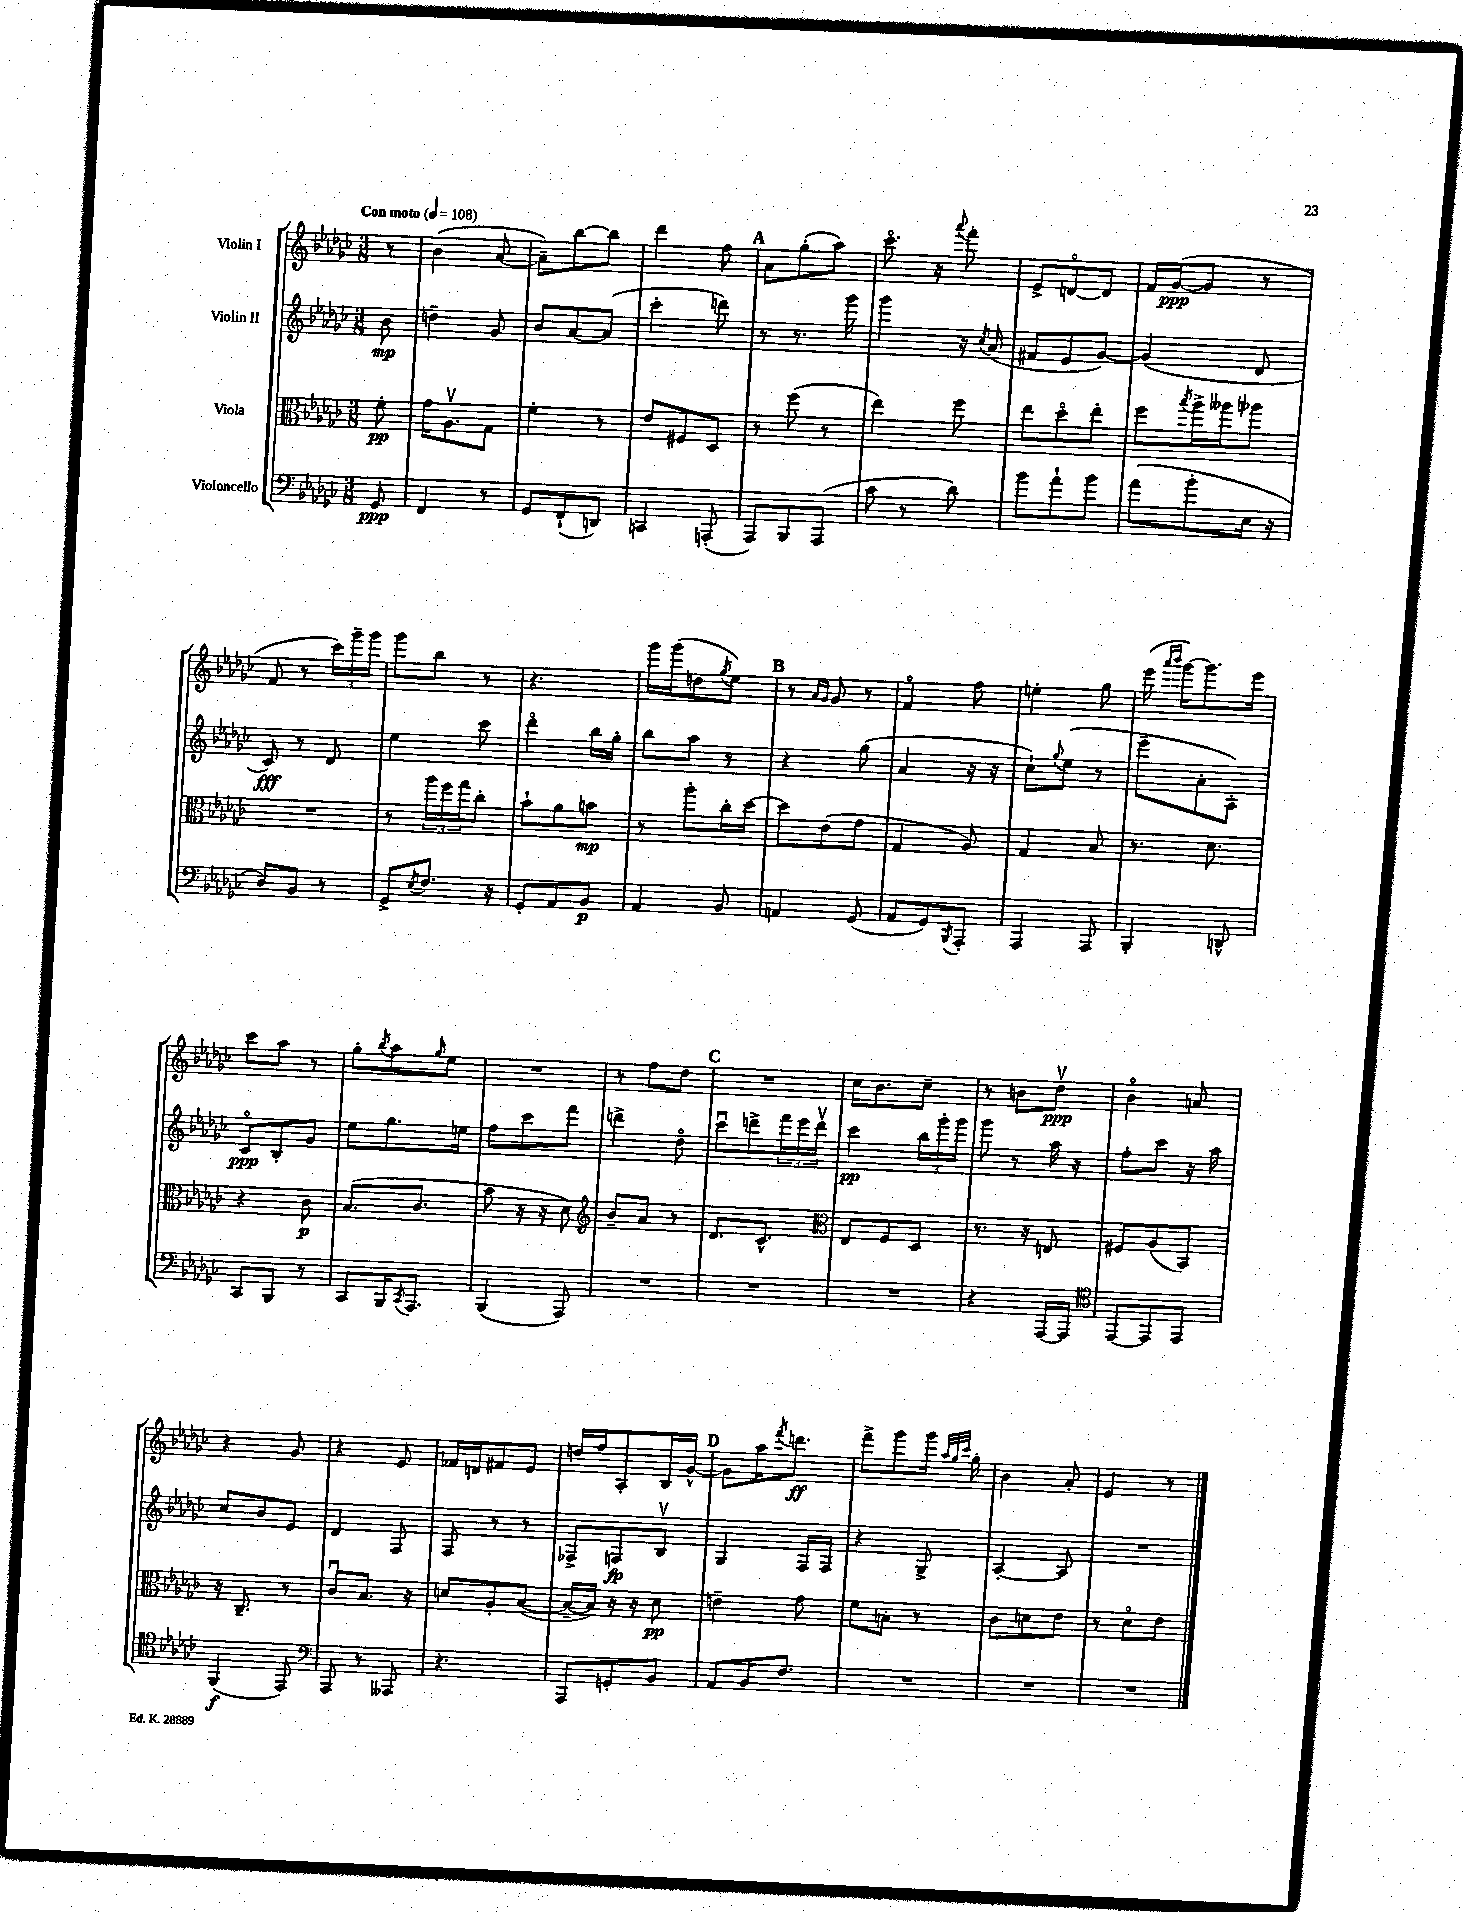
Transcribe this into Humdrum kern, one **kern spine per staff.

**kern	**dynam	**kern	**dynam	**kern	**dynam	**kern	**dynam
*part4	*part4	*part3	*part3	*part2	*part2	*part1	*part1
*staff4	*staff4	*staff3	*staff3	*staff2	*staff2	*staff1	*staff1
*I"Violoncello	*	*I"Viola	*	*I"Violin II	*	*I"Violin I	*
*clefF4	*	*clefC3	*	*clefG2	*	*clefG2	*
*k[b-e-a-d-g-c-]	*	*k[b-e-a-d-g-c-]	*	*k[b-e-a-d-g-c-]	*	*k[b-e-a-d-g-c-]	*
*M3/8	*	*M3/8	*	*M3/8	*	*M3/8	*
*MM108	*	*MM108	*	*MM108	*	*MM108	*
=	=	=	=	=	=	=	=
!	!	!	!	!	!	!LO:TX:a:B:t=Con moto	!
8GG-/	ppp	8f'\	pp	8b-\	mp	8r	.
=1	=1	=1	=1	=1	=1	=1	=1
4FF/	.	16g-\KL	.	4ddn~\	.	(4b-\	.
.	.	8.A-v\	.	.	.	.	.
8r	.	8G-\J	.	8g-/	.	[8a-/	.
=2	=2	=2	=2	=2	=2	=2	=2
8GG-/L	.	4f'\	.	8b-/L	.	8a-~\L])	.
(8FF`/	.	.	.	[8a-/	.	[8bb-\	.
8DDn/J)	.	8r	.	(8a-/J]	.	8bb-\J]	.
=3	=3	=3	=3	=3	=3	=3	=3
4CCn/	.	8e-/L	.	4ccc-'\	.	4ddd-\	.
.	.	8F#X/	.	.	.	.	.
(8AAAn'/	.	8D-/J	.	8dddn\)	.	8ff\	.
!!LO:REH:place=s1:t=A
=4	=4	=4	=4	=4	=4	=4	=4
8AAA-/L)	.	8r	.	8r	.	8a-\L	.
8BBB-/	.	(8ff\	.	8.r	.	(8gg-'\	.
(8AAA-/J	.	8r	.	.	.	8aa-\J)	.
.	.	.	.	16ggg-\	.	.	.
=5	=5	=5	=5	=5	=5	=5	=5
8c-\	.	4ee-\)	.	4ggg-\	.	8.ccc-\	.
8r	.	.	.	.	.	.	.
.	.	.	.	.	.	16r	.
.	.	.	.	.	.	8qqaaa-/	.
8d-\)	.	8ff\	.	16r	.	8fff'\	.
.	.	.	.	8qcc-/	.	.	.
.	.	.	.	(16a-/	.	.	.
=6	=6	=6	=6	=6	=6	=6	=6
8b-\L	.	8ee-\L	.	8f#X/L	.	8e-^/L	.
8a-`\	.	8dd-\	.	8e-/	.	[8dn/	.
8b-\J	.	8ee-'\J	.	[8g-/J)	.	8d/J]	.
=7	=7	=7	=7	=7	=7	=7	=7
(8a-\L	.	8ff\L	.	(4g-/]	.	16f/LL	.
.	.	.	.	.	.	([16g-/J	ppp
.	.	8qbb-/	.	.	.	.	.
8b-'\	.	16aa-^\L	.	.	.	8g-/J]	.
.	.	16aa--X\J	.	.	.	.	.
16E-\Jk	.	8aa-X\J	.	8d-/	.	8r	.
16r	.	.	.	.	.	.	.
!!LO:LB:g=z
=8	=8	=8	=8	=8	=8	=8	=8
8D-/L)	.	4.r	.	8c-/)	fff	8f/	.
8BB-/J	.	.	.	8r	.	8r	.
8r	.	.	.	8d-/	.	24ccc-\LL)	.
.	.	.	.	.	.	24ggg-~\	.
.	.	.	.	.	.	24ggg-\JJ	.
=9	=9	=9	=9	=9	=9	=9	=9
8GG-^/L	.	8r	.	4ee-\	.	8ggg-\L	.
8qE-/	.	.	.	.	.	.	.
8.F/J	.	24aa-\LL	.	.	.	8bb-\J	.
.	.	24ff\	.	.	.	.	.
.	.	24gg-\J	.	.	.	.	.
.	.	8cc-'\J	.	8ccc-\	.	8r	.
16r	.	.	.	.	.	.	.
=10	=10	=10	=10	=10	=10	=10	=10
8GG-'/L	.	8b-`\L	.	4ddd-\	.	4.r	.
8AA-/	.	8a-\	.	.	.	.	.
8BB-/J	p	8bn\J	mp	16bb-\LL	.	.	.
.	.	.	.	16gg-'\JJ	.	.	.
=11	=11	=11	=11	=11	=11	=11	=11
4AA-/	.	8r	.	8bb-\L	.	16ggg-\LL	.
.	.	.	.	.	.	(16ggg-\J	.
.	.	8aa-'\L	.	8aa-\J	.	8ddn\	.
.	.	.	.	.	.	8qgg-/	.
8BB-/	.	16cc-'\L	.	8r	.	8ee-\J)	.
.	.	[16dd-\JJ	.	.	.	.	.
!!LO:REH:place=s1:t=B
=12	=12	=12	=12	=12	=12	=12	=12
4AAn/	.	8dd-\L]	.	4r	.	8r	.
.	.	.	.	.	.	16qqa-/LL	.
.	.	.	.	.	.	16qqg-/JJ	.
.	.	(8e-\	.	.	.	8g-/	.
(8GG-/	.	8g-\J	.	(8gg-\	.	8r	.
=13	=13	=13	=13	=13	=13	=13	=13
8AA-/L	.	4G-/	.	4a-/	.	4f/	.
8GG-/)	.	.	.	.	.	.	.
8qBBB-/	.	.	.	.	.	.	.
8AAA-'/J	.	8A-/)	.	16r	.	8ff\	.
.	.	.	.	16r	.	.	.
=14	=14	=14	=14	=14	=14	=14	=14
4AAA-/	.	4G-/	.	8cc-`\L)	.	4een'\	.
.	.	.	.	8qqgg-/	.	.	.
.	.	.	.	(8ee-\J	.	.	.
8AAA-/	.	8B-/	.	8r	.	8gg-\	.
=15	=15	=15	=15	=15	=15	=15	=15
4BBB-'/	.	8.r	.	8eee-~\L	.	(16eee-\	.
.	.	.	.	.	.	16qqaaa-/LL	.
.	.	.	.	.	.	16qqbbb-/JJ	.
.	.	.	.	.	.	[16ggg-\KL)	.
.	.	.	.	8a-'\	.	8.ggg-\]	.
.	.	8.d-\	.	.	.	.	.
8DDn^^/	.	.	.	8A-'\J)	.	.	.
.	.	.	.	.	.	16eee-\Jk	.
!!LO:LB:g=z
=16	=16	=16	=16	=16	=16	=16	=16
8CC-/L	.	4r	.	8c-/L	ppp	8ccc-\L	.
8BBB-/J	.	.	.	8B-'/	.	8aa-\J	.
8r	.	8c-\	p	8g-/J	.	8r	.
=17	=17	=17	=17	=17	=17	=17	=17
8CC-/L	.	(8.B-/L	.	8ee-\L	.	8gg-'\L	.
.	.	.	.	.	.	8qbb-/	.
16BBB-/K	.	.	.	8.gg-\	.	8aa-\	.
8qCC-/	.	.	.	.	.	.	.
8.AAA-/J	.	8.c-/J	.	.	.	.	.
.	.	.	.	.	.	16qqgg-/	.
.	.	.	.	.	.	8ee-\J	.
.	.	.	.	16een\Jk	.	.	.
=18	=18	=18	=18	=18	=18	=18	=18
(4BBB-/	.	8b-\	.	8ff\L	.	4.r	.
.	.	16r	.	8ccc-\	.	.	.
.	.	16r	.	.	.	.	.
8AAA-/)	.	8d-\)	.	8fff\J	.	.	.
=19	=19	=19	=19	=19	=19	=19	=19
*	*	*clefG2	*	*	*	*	*
4.r	.	8b-~/L	.	4dddn^\	.	8r	.
.	.	8a-/J	.	.	.	8ff\L	.
.	.	8r	.	8dd-\	.	8dd-\J	.
!!LO:REH:place=s1:t=C
=20	=20	=20	=20	=20	=20	=20	=20
4.r	.	8.d-/L	.	8ccc-u\L	.	4.r	.
.	.	.	.	8dddn^\	.	.	.
.	.	8.c-^^/J	.	.	.	.	.
.	.	.	.	24fff\L	.	.	.
.	.	.	.	24eee-\	.	.	.
.	.	.	.	24dddv\JJ	.	.	.
=21	=21	=21	=21	=21	=21	=21	=21
*	*	*clefC3	*	*	*	*	*
4.r	.	8E-/L	.	4ccc-\	pp	16cc-\KL	.
.	.	.	.	.	.	8.b-\	.
.	.	8F/	.	.	.	.	.
.	.	8D-/J	.	24bb-\LL	.	8cc-~\J	.
.	.	.	.	24ggg-'\	.	.	.
.	.	.	.	24ggg-\JJ	.	.	.
=22	=22	=22	=22	=22	=22	=22	=22
4r	.	8.r	.	8ggg-\	.	8r	.
.	.	.	.	8r	.	8bn\L	.
.	.	16r	.	.	.	.	.
[16AAA-/LL	.	8En/	.	16aa-\	.	8dd-v\J	ppp
16AAA-/JJ]	.	.	.	16r	.	.	.
=23	=23	=23	=23	=23	=23	=23	=23
*clefC4	*	*	*	*	*	*	*
[8EE-/L	.	8F#X/L	.	8ff'\L	.	4b-\	.
8EE-/]	.	(8A-/	.	8ccc-\J	.	.	.
8EE-/J	.	8BB-/J)	.	16r	.	8an/	.
.	.	.	.	16aa-\	.	.	.
!!LO:LB:g=z
=24	=24	=24	=24	=24	=24	=24	=24
(4FF/	f	16r	.	8cc-/L	.	4r	.
.	.	8.C-~/	.	.	.	.	.
.	.	.	.	8b-/	.	.	.
8EE-/)	.	8r	.	8e-/J	.	8g-/	.
=25	=25	=25	=25	=25	=25	=25	=25
*clefF4	*	*	*	*	*	*	*
8AAA-/	.	8c-u/L	.	4d-/	.	4r	.
8r	.	8.B-/J	.	.	.	.	.
8AAA--X/	.	.	.	8F/	.	8e-/	.
.	.	16r	.	.	.	.	.
=26	=26	=26	=26	=26	=26	=26	=26
4.r	.	8dn/L	.	8F/	.	16f-X/LL	.
.	.	.	.	.	.	16dn/J	.
.	.	8A-'/	.	8r	.	8f#X/	.
.	.	([8B-/J	.	8r	.	8e-/J	.
=27	=27	=27	=27	=27	=27	=27	=27
8AAA-/L	.	16B-~/LL_	.	8F-X^/L	.	16ddn/LL	.
.	.	16B-/JJ])	.	.	.	16ff/J	.
8GGn'/	.	16r	.	8Fn/	fp	8A-'/	.
.	.	16r	.	.	.	.	.
8BB-/J	.	8d-\	pp	8B-v/J	.	16B-/L	.
.	.	.	.	.	.	[16g-^^/JJ	.
!!LO:REH:place=s1:t=D
=28	=28	=28	=28	=28	=28	=28	=28
8AA-/L	.	4en~\	.	4G-/	.	8g-\L]	.
16BB-/K	.	.	.	.	.	16aa-\K	.
.	.	.	.	.	.	8qfff/	.
8.F/J	.	.	.	.	.	8.dddn\J	ff
.	.	8g-\	.	16F/LL	.	.	.
.	.	.	.	16F/JJ	.	.	.
=29	=29	=29	=29	=29	=29	=29	=29
4.r	.	8f\L	.	4r	.	8fff^\L	.
.	.	8Bn'\J	.	.	.	8ggg-\	.
.	.	8r	.	8G-^/	.	16ggg-\Jk	.
.	.	.	.	.	.	32qqaa-/LLL	.
.	.	.	.	.	.	32qqgg-/	.
.	.	.	.	.	.	32qqccc-/JJJ	.
.	.	.	.	.	.	16gg-'\	.
=30	=30	=30	=30	=30	=30	=30	=30
4.r	.	8c-\L	.	[4A-'/	.	4b-\	.
.	.	8dn\	.	.	.	.	.
.	.	8e-\J	.	8A-/]	.	8a-'/	.
=31	=31	=31	=31	=31	=31	=31	=31
4.r	.	8r	.	4.r	.	4e-/	.
.	.	8d-\L	.	.	.	.	.
.	.	8e-\J	.	.	.	8r	.
==	==	==	==	==	==	==	==
*-	*-	*-	*-	*-	*-	*-	*-
